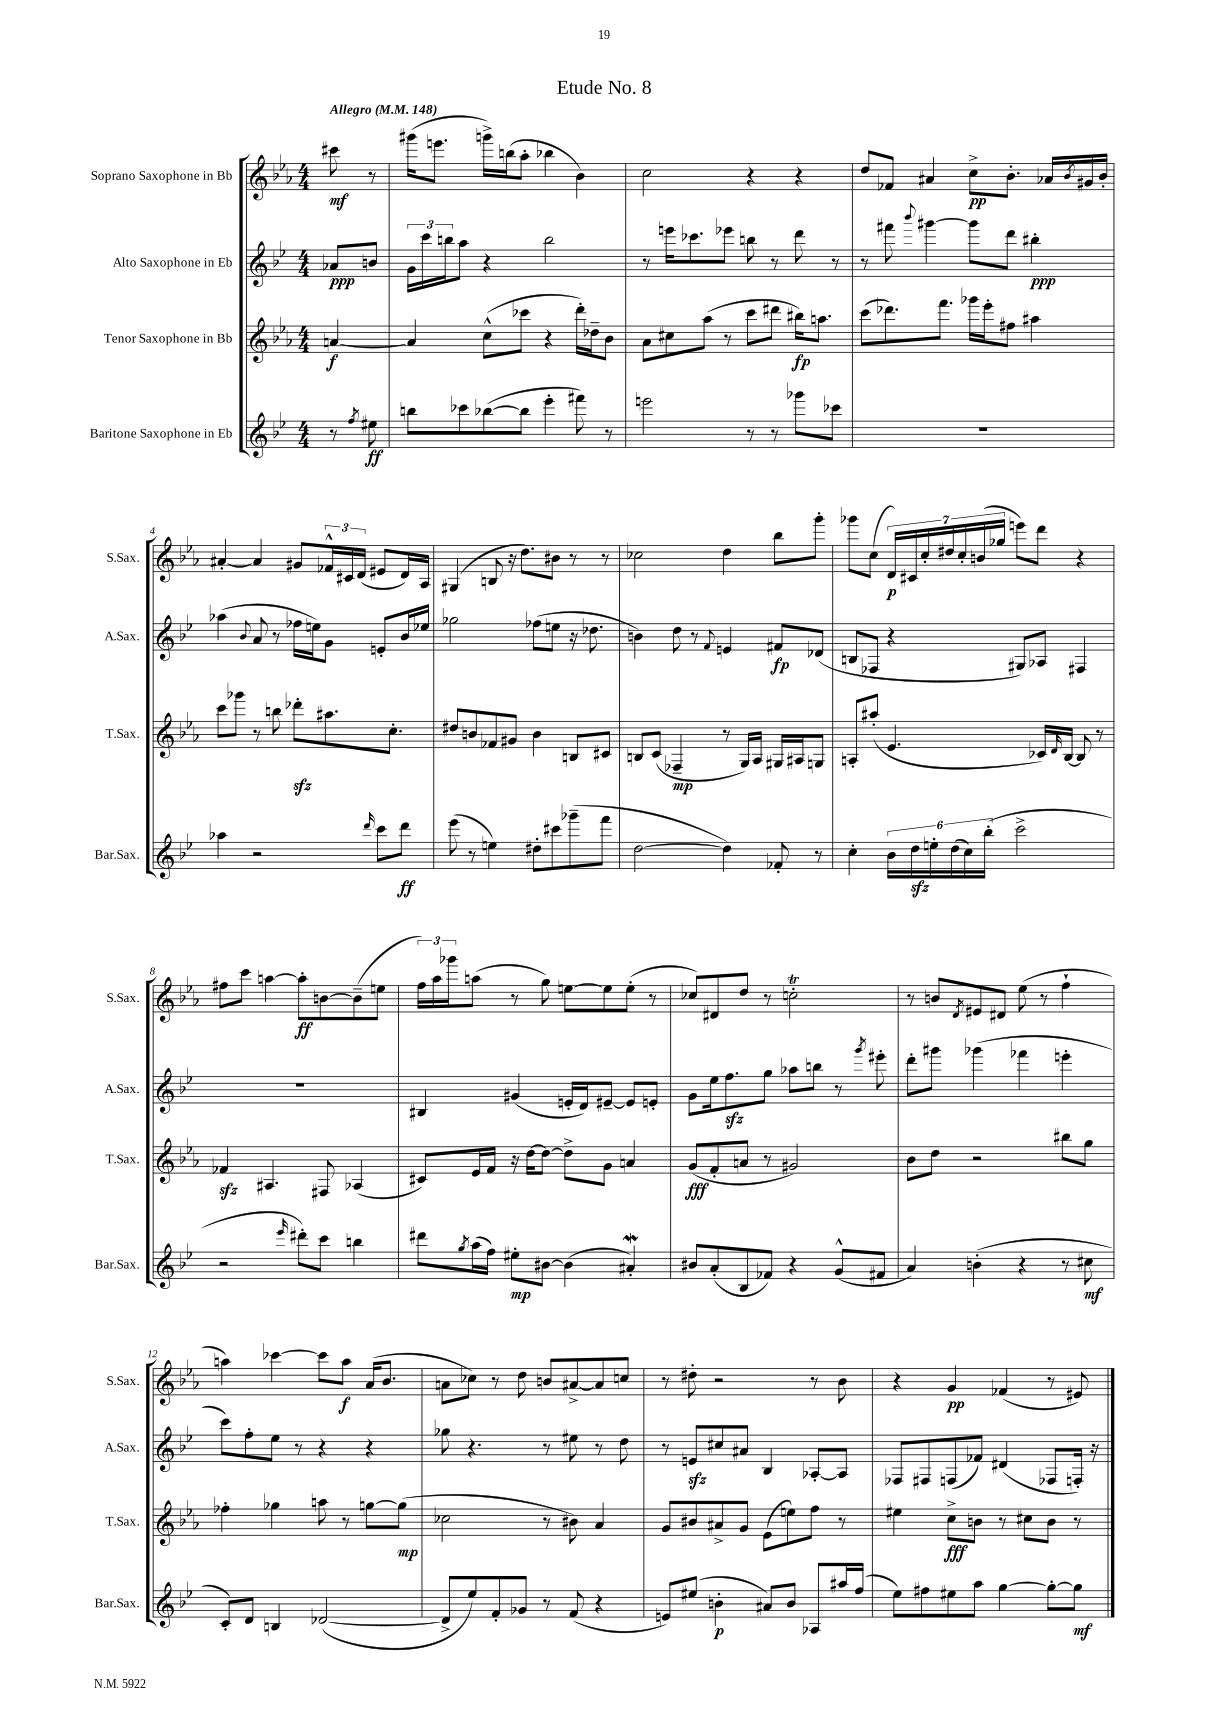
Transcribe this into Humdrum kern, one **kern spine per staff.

**kern	**kern	**kern	**kern
*staff4	*staff3	*staff2	*staff1
*clefG2	*clefG2	*clefG2	*clefG2
*k[b-e-]	*k[b-e-a-]	*k[b-e-]	*k[b-e-a-]
*M4/4	*M4/4	*M4/4	*M4/4
*MM148	*MM148	*MM148	*MM148
8r	[4a/	8a-/L	8ccc#\
8qff/	.	.	.
8ee#\	.	8b/J	8r
=	=	=	=
8bb\L	4a/]	24g\LL	(16ggg#\LK
.	.	24ccc\	.
.	.	.	8.eee\J
.	.	24bb\J	.
8ccc-\	.	8aa\J	.
([8bb-\	(8cc^^\L	4r	16ggg^\LL)
.	.	.	(16bb\J
8bb-\]J	8ccc-\J	.	8aa-'\J
4eee-'\	4r	2bb\	4bb-\
8fff#\)	16ddd'\LL)	.	4b-\)
.	16dd-~\J	.	.
8r	8b-\J	.	.
=	=	=	=
2eee\	8a-\L	8r	2cc\
.	8cc#\	16eee\LK	.
.	.	8.ccc-\	.
.	(8aa-\J	.	.
.	8r	8eee-\J	.
8r	8ccc\L	8bb\	4r
8r	8ddd#\J	8r	.
8ggg-\L	16bb#\LK)	8ddd\	4r
.	8.aa\J	.	.
8ccc-\J	.	8r	.
=	=	=	=
1r	(8ccc\L	8r	8dd/L
.	8.ddd-\)	8fff#\	8f-/J
.	.	8qqbbb-/	.
.	.	[4ggg#\	4a#/
.	8.fff\J	.	.
.	16ggg-\LL	8ggg#\]L	8cc^\L
.	16eee-'\J	.	.
.	8ff#\J	8ddd\J	8.b-'\J
.	4aa#\	4bb#'\	.
.	.	.	16a-/LL
.	.	.	8qb-/
.	.	.	16g#/
.	.	.	16b-'/JJ
=	=	=	=
4aa-\	8ccc\L	(4aa-\	[4a#'/
.	8ggg-\J	.	.
.	.	8qqb-/	.
2r	8r	8a/	4a#/]
.	8bb\	8r	.
.	8ddd-'\L	16ff-\LL	8g#/L
.	.	16ee\J)	.
.	8.aa#\	8g\J	24f-^^/L
.	.	.	24c#/
.	.	.	(24d/JJ
16qqddd/	.	.	.
8ccc\L	.	8e'/L	8e#/L
.	8.cc'\J	.	.
8ddd\J	.	16b-/L	16d/L)
.	.	16ee-/JJ	16A-/JJ
=	=	=	=
(8eee-\	8dd#/L	2gg-\	(4G#/
8r	8b/	.	.
4ee\)	8f-/	.	8B/
.	8g#/J	.	16r
.	.	.	8.dd\L)
8dd#'\L	4b\	(8ff-\L	.
8ccc#\	.	8ee\J	8b#\J
(8ggg-~\	8B/L	16r	8r
.	.	8.dd-\	.
8fff\J	8c#/J	.	8r
=	=	=	=
[2dd\	8B/L	4b\)	2cc-\
.	(8c/J	.	.
.	4F-~/	8dd\	.
.	.	8r	.
.	.	8qqf/	.
4dd\])	8r	4e/	4dd\
.	16G/LL)	.	.
.	16A-/JJ	.	.
8f-'/	16G#/LL	8f#/L	8bb-\L
.	16A#/J	.	.
8r	8G/J	(8d-/J	8ggg'\J
=	=	=	=
4cc'\	8A'/L	8B/L	8ggg-\L
.	(8aa#'/J	8F-/J	(8cc\J
24b-\LL	4.e-/	4r	28d/LL)
.	.	.	28c#/
24dd\	.	.	.
.	.	.	28cc'/
24ee'\	.	.	.
.	.	.	28dd#/
(24dd\	.	.	.
.	.	.	28cc'/
24cc\)	.	.	.
.	.	.	(28b/
(24bb-'\JJ	.	.	.
.	.	.	28gg-/JJ
2ccc^\	.	8G#/L)	8eee\L)
.	16c-/LL)	8A-/J	8ddd\J
.	16qqd/	.	.
.	[16B-/JJ	.	.
.	8B-/]	4F#/	4r
.	8r	.	.
=	=	=	=
2r	4f-/	1r	8ff#\L
.	.	.	8ccc\J
.	4.A#/	.	[4aa\
16qqeee-/	.	.	.
8ddd#'\L)	.	.	8aa'\]L
8ccc\J	8F#/	.	[8b\
4bb\	(4A-/	.	(8b~\]
.	.	.	8ee\J
=	=	=	=
8ddd#\L	8c#/L)	4B#/	24ff\LL)
.	.	.	24aa-\
.	.	.	24ggg-\J
8qgg/	.	.	.
(16aa\L	16e-/L	.	(8aa\J
16ff\JJ)	16f/JJ	.	.
8ee#'\L	16r	(4g#/	8r
.	[16dd\LK	.	.
[8b#\J	8dd\_J	.	8gg\)
(4b#\]	8dd^\]L	16e'/LL	[8ee\L
.	.	16d/J)	.
.	8g\J	[8e#~/J	8ee\]
4a#'/)	4a/	8e#/]L	(8ee'\J
.	.	8e'/J	8r
=	=	=	=
8b#/L	(8g/L	8g\L	8cc-/L)
(8a'/	8f'/	16ee-\k	8d#/
.	.	8.ff\	.
8B-/	8a/J	.	8dd/J
8f-/J)	8r	8gg\J	8r
4r	2g#/)	8aa-\L	2cc'\
.	.	8bb\J	.
(8g^^/L	.	8r	.
.	.	8qggg/	.
8f#/J	.	8eee#'\	.
=	=	=	=
4a/)	8b-\L	8ddd'\L	8r
.	8dd\J	8ggg#\J	8b/L
.	.	.	8qd/
(4b'\	2r	(4ggg-\	8e#/
.	.	.	8d#/J
4r	.	4fff-\	(8ee-\
.	.	.	8r
8r	8bb#\L	4eee'\	4ff`\
8cc#\	8gg\J	.	.
=	=	=	=
8c'/L)	4ff-'\	8ccc\L)	4aa\)
8d/J	.	8ff'\	.
4B/	4gg-\	8ee-\J	[4ccc-\
.	.	8r	.
([2d-/	8aa\	4r	8ccc-\]L
.	8r	.	8aa\J
.	[8gg\L	4r	(16a-/LK
.	.	.	8.b-/J
.	(8gg\]J	.	.
=	=	=	=
8d-^/]L	2cc-\	8gg-\	8a\L
8ee-/)	.	4.r	8cc-\J)
8f'/	.	.	8r
8g-/J	.	.	8dd\
8r	8r	8r	8b/L
(8f/	8b#\)	8ee#\	[8a#^/
4r	4a-/	8r	8a#/]
.	.	8dd\	8cc/J
=	=	=	=
8e/L)	8g/L	8r	8r
(8ee#/J	8b#/	8e/L	8dd#'\
4b'\	8a#^/	8cc#/	2r
.	8g/J	8a#/J	.
8a#/L)	(8e-\L	4B-/	.
8b/J	8ee\)	.	.
8A-/L	8ff\J	[8A-'/L	8r
16aa#/L	8r	8A-/]J	8b-\
(16ff/JJ	.	.	.
=	=	=	=
8ee-\L)	4ee#\	8F-/L	4r
8ff#\	.	8F#/	.
8ee#\	8cc^\L	(8F/	4g/
8aa\J	8b\J	8f-/J)	.
[4gg\	8r	(4d#/	(4f-/
.	8cc#\L	.	.
8gg'\_L	8b\J	8F-/L	8r
8gg\]J	8r	16F'/Jk)	8e#/)
.	.	16r	.
==	==	==	==
*-	*-	*-	*-
